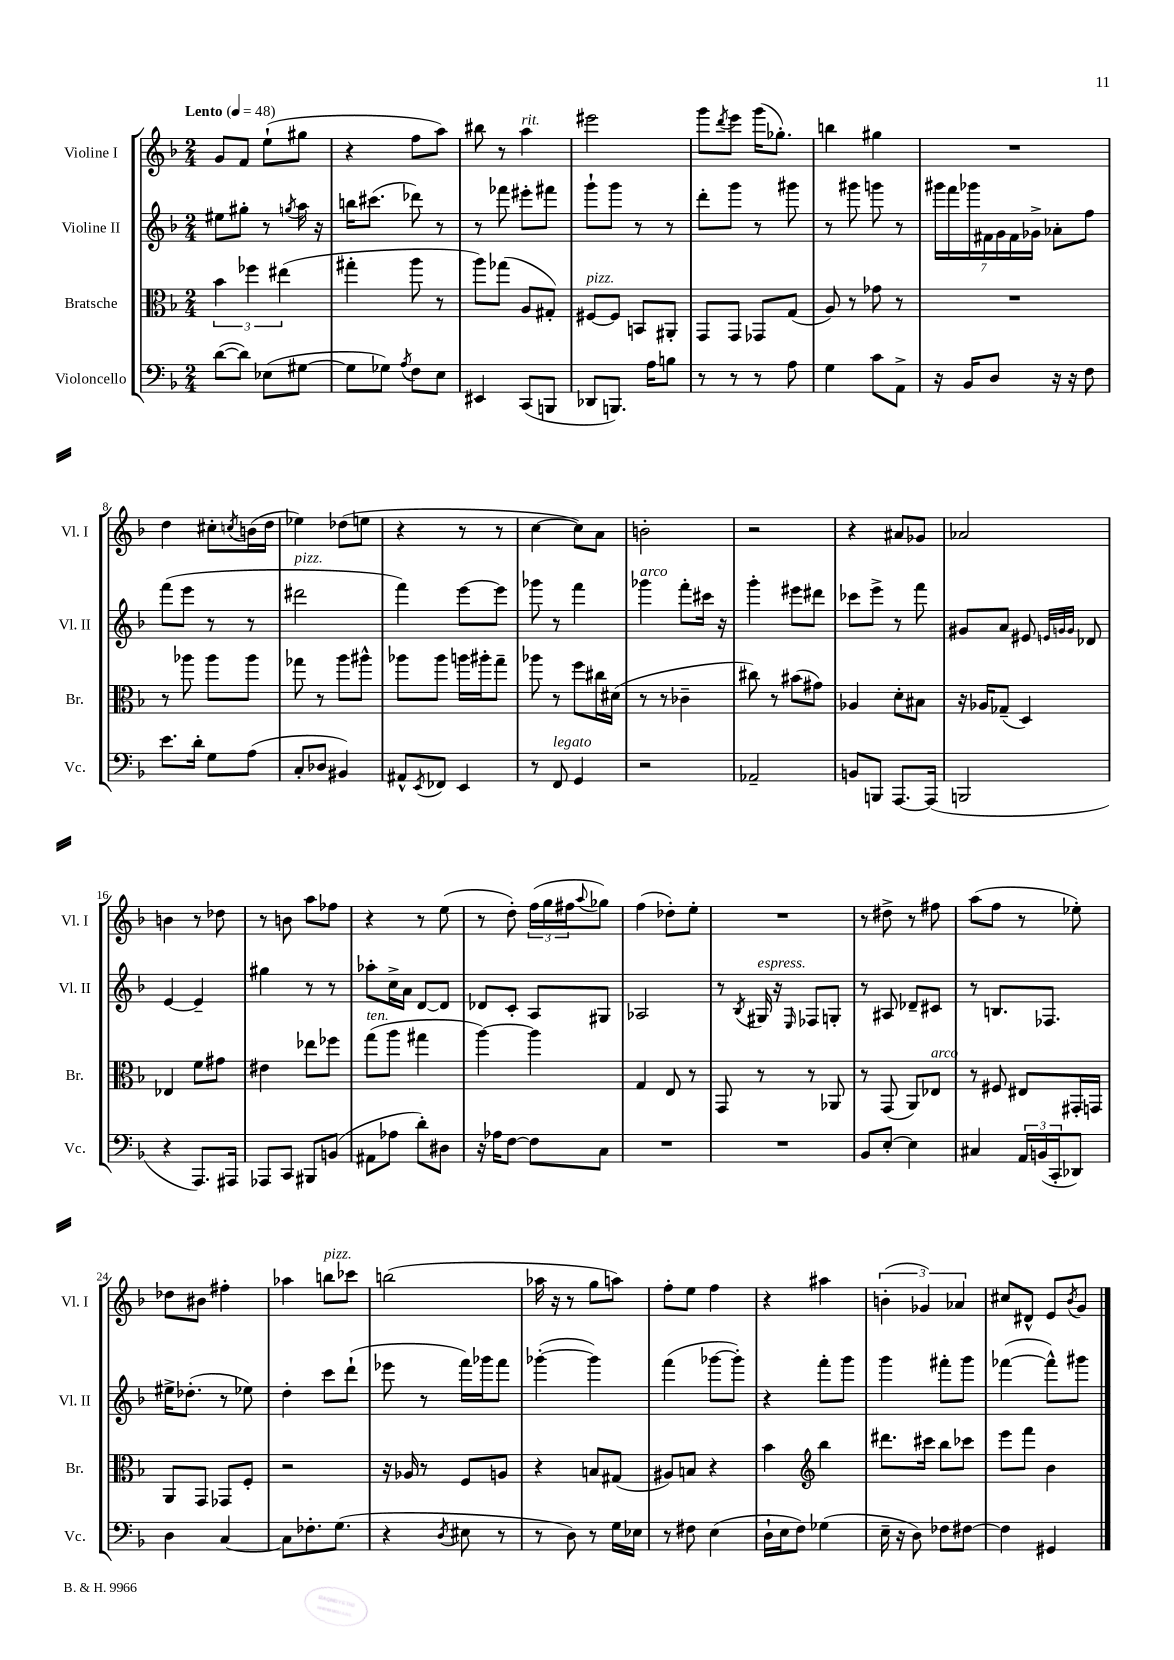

**kern	**kern	**kern	**kern
*staff4	*staff3	*staff2	*staff1
*clefF4	*clefC3	*clefG2	*clefG2
*k[b-]	*k[b-]	*k[b-]	*k[b-]
*M2/4	*M2/4	*M2/4	*M2/4
*MM48	*MM48	*MM48	*MM48
([8d	6b-	8ee#	8g
8d])	.	8gg#'	8f
.	6ff-	.	.
(8E-	.	8r	(8ee`
.	(6ee#	.	.
.	.	8qgg	.
[8G#	.	16aa	8gg#
.	.	16r	.
=	=	=	=
8G#]	4gg#'	16bb	4r
.	.	(8.ccc#	.
8G-)	.	.	.
8qA	.	.	.
8F	8aa	8ddd-)	8ff
8E	8r	8r	8aa)
=	=	=	=
4EE#	8aa)	8r	8bb#
.	(8gg-	8fff-	8r
(8CC	8A	8eee#'	4aa
8BBB	8G#')	8fff#	.
=	=	=	=
8DD-	[8F#	8ggg`	2eee#
8.BBB)	8F#]	8ggg	.
.	8BB	8r	.
16A	.	.	.
8B	8AA#'	8r	.
=	=	=	=
8r	8GG	8ddd'	8ggg
.	.	.	8qddd
8r	8GG	8ggg	8eee
8r	8GG-	8r	(16ggg
.	.	.	8.gg-')
8A	(8G	8ggg#	.
=	=	=	=
4G	8A)	8r	4bb
.	8r	8ggg#	.
8c	8g-	8ggg	4gg#
8AA^	8r	8r	.
=	=	=	=
16r	2r	28ggg#	2r
.	.	28fff	.
16BB-	.	.	.
.	.	28ggg-	.
.	.	28f#	.
8D	.	.	.
.	.	28g	.
.	.	28f#	.
.	.	28g-^	.
16r	.	8a-'	.
16r	.	.	.
8F	.	8ff	.
=	=	=	=
8.e	8r	(8fff	4dd
.	8aa-	8eee	.
16d'	.	.	.
8G	8aa-	8r	8cc#'
.	.	.	8qcc
(8A	8aa-	8r	(16b
.	.	.	16dd
=	=	=	=
8C'	8gg-	2ddd#	4ee-)
8D-	8r	.	.
4BB#)	8aa	.	(8dd-
.	8aa#^^	.	8ee
=	=	=	=
8AA#^^	8aa-	4fff)	4r
8qEE	.	.	.
8FF-	8aa-	.	.
4EE	16aa	[8eee	8r
.	16aa#'	.	.
.	8gg~	8eee]	8r
=	=	=	=
8r	8aa-	8ggg-	[4cc
8FF	8r	8r	.
4GG	8ff	4fff	8cc])
.	16cc#	.	8a
.	(16d#	.	.
=	=	=	=
2r	8r	4ggg-	2b'
.	8r	.	.
.	4c-~	8fff'	.
.	.	16ccc#	.
.	.	16r	.
=	=	=	=
2AA-~	8cc#)	4ggg'	2r
.	8r	.	.
.	(8b#	8eee#	.
.	8g#)	8ddd#	.
=	=	=	=
8BB	4A-	8ccc-	4r
8BBB	.	8eee^	.
[8.AAA	8d'	8r	8a#
.	8B#	8fff	8g-
(16AAA]	.	.	.
=	=	=	=
2BBB	16r	8g#	2a-
.	16A-	.	.
.	(8G-~	8a	.
.	4D)	8e#	.
.	.	32qqe	.
.	.	32qqg	.
.	.	32qqg	.
.	.	8d-	.
=	=	=	=
4r	4E-	[4e	4b
8.AAA)	8f	4e~]	8r
.	8g#	.	8dd-
16AAA#	.	.	.
=	=	=	=
8AAA-	4e#	4gg#	8r
8CC	.	.	8b
8BBB#	8ee-	8r	8aa
(8BB	8ff-	8r	8ff-
=	=	=	=
8AA#	(8gg	8aa-'	4r
8A-	8aa	16cc^	.
.	.	16a	.
8d')	4gg#	[8d	8r
8D#	.	8d]	(8ee
=	=	=	=
16r	[4aa)	8d-	8r
16A-	.	.	.
[8F	.	8c'	8dd')
8F]	4aa]	8A	(24ff
.	.	.	24gg
.	.	.	24ff#
.	.	.	8qqaa
8C	.	8G#	8gg-)
=	=	=	=
2r	4G	2A-	(4ff
.	8E	.	8dd-')
.	8r	.	8ee'
=	=	=	=
2r	8GG	8r	2r
.	.	8qB-	.
.	8r	16G#	.
.	.	16r	.
.	.	16qqE	.
.	8r	8F-	.
.	8AA-	8G'	.
=	=	=	=
8BB-	8r	8r	8r
[8E'	(8GG	8A#	8dd#^
4E]	8AA)	8d-~	8r
.	8E-	8c#	8ff#
=	=	=	=
4C#	8r	8r	(8aa
.	8F#	8.B	8ff
24AA	8E#	.	8r
(24BB	.	.	.
.	.	8.F-	.
24CC'	.	.	.
8DD-)	16GG#'	.	8ee-')
.	16GG	.	.
=	=	=	=
4D	8AA	16ee#^	8dd-
.	.	(8.dd-'	.
.	8GG	.	8b#
[4C	8GG-	8r	4ff#'
.	8F'	8ee-)	.
=	=	=	=
8C]	2r	4dd'	4aa-
8.F-'	.	.	.
.	.	8ccc	8bb
(8.G	.	.	.
.	.	(8ddd`	8ccc-
=	=	=	=
4r	16r	8eee-	(2bb
.	16A-	.	.
.	8r	8r	.
8qD	.	.	.
8E#	8F	16fff)	.
.	.	16ggg-	.
8r	8A	8fff	.
=	=	=	=
8r	4r	([4ggg-'	16aa-
.	.	.	16r
8D)	.	.	8r
8r	8B	4ggg-])	8gg
16G	(8G#	.	8aa)
16E-	.	.	.
=	=	=	=
8r	8A#)	(4fff	8ff'
8F#	8B	.	8ee
(4E	4r	[8ggg-	4ff
.	.	8ggg-'])	.
=	=	=	=
16D`	4b-	4r	4r
16E	.	.	.
8F)	.	.	.
*	*clefG2	*	*
(4G-	4bb-	8fff'	4aa#
.	.	8ggg	.
=	=	=	=
16E~	8.ddd#	4ggg	(6b'
16r	.	.	.
8D)	.	.	.
.	.	.	6g-)
.	16ccc#	.	.
8F-	8bb-	8fff#'	.
.	.	.	6a-
[8F#	8ccc-	8ggg	.
=	=	=	=
4F#]	8eee	([4fff-	8cc#
.	8fff	.	8d#^^
4GG#	4b-	8fff-^^])	8e
.	.	.	8qb-
.	.	8ggg#	8g
==	==	==	==
*-	*-	*-	*-
